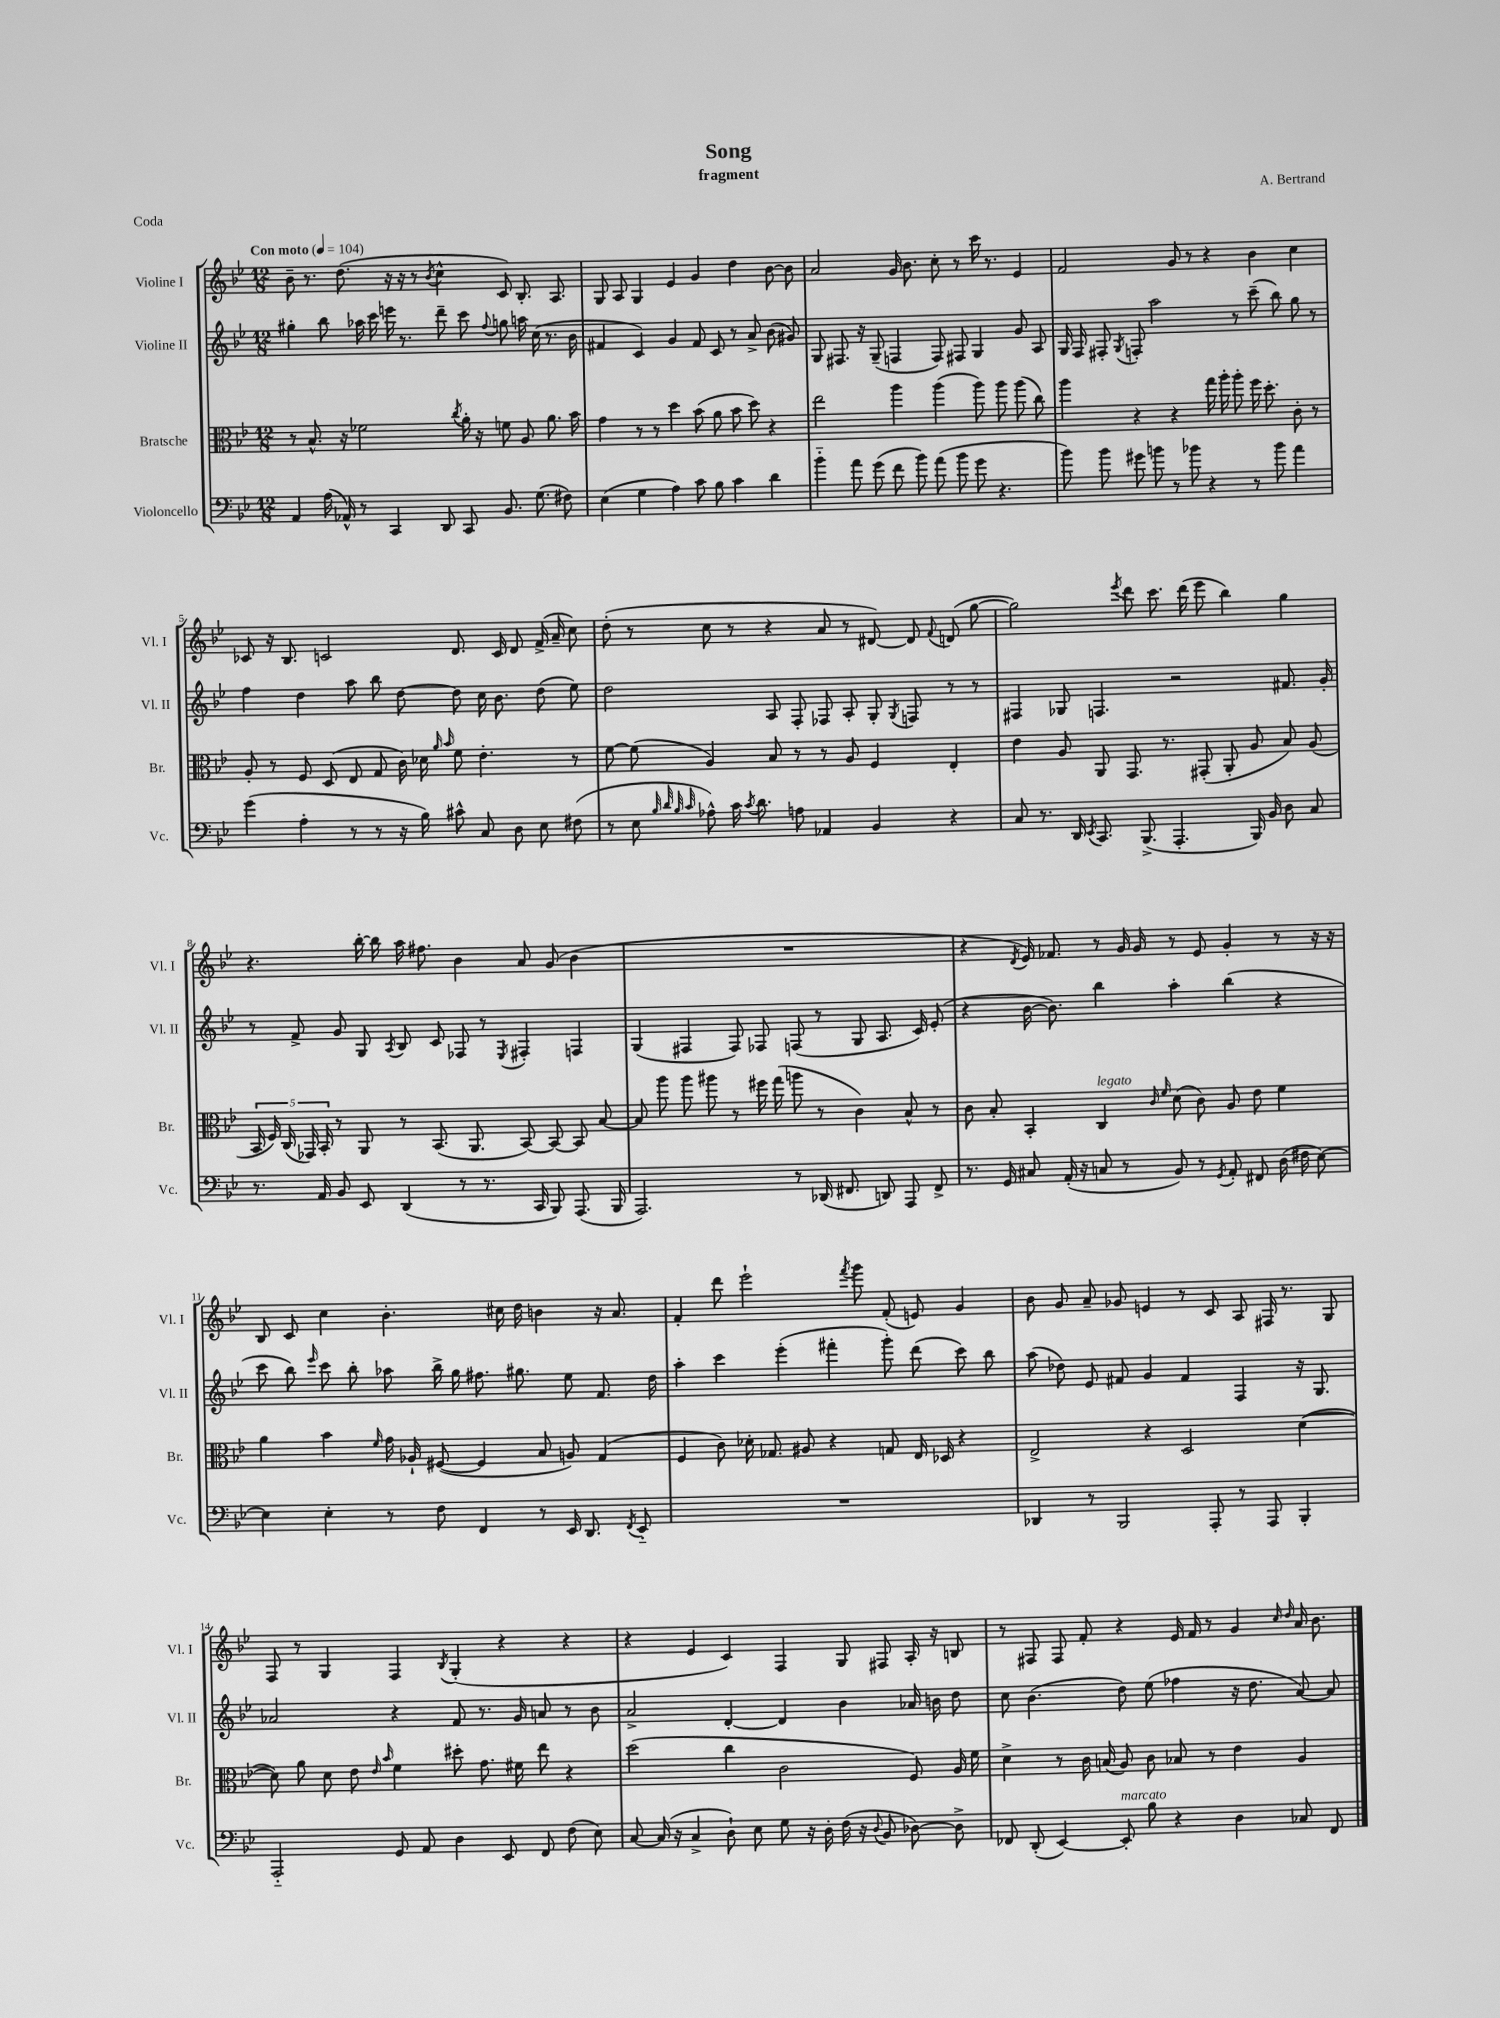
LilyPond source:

\header { title = "Song" composer = "A. Bertrand" subtitle = "fragment" piece = "Coda" }
<<
\new StaffGroup <<
\new Staff = "s0" \with { instrumentName = "Violine I" shortInstrumentName = "Vl. I" } {
    \clef treble \key bes \major \numericTimeSignature \time 12/8 \tempo "Con moto" 4 = 104
    \autoBeamOff bes'8-- r8. d''8.( r16 r16 r8 \acciaccatura { bes'8 } c''4-^ c'8) bes8.-. a8. |
    g8 a8 g4 ees'4 g'4 d''4 bes'8~ bes'8 |
    a'2 g'16 bes'8. c''8-. r8 c'''16 r8. ees'4 |
    f'2 g'8 r8 r4 bes'4 c''4 |
    ces'8 r16 bes8. c'2 d'8. c'16 d'8 f'16->( a'16-- c''8) |
    d''8-.( r8 c''8 r8 r4 a'8 r8 dis'8~) dis'8 \appoggiatura { f'8 } d'8( g''8~ |
    g''2) \acciaccatura { ees'''8 } d'''8 c'''8. d'''16( ees'''8 bes''4) g''4 |
    r4. bes''16~-. bes''16 a''16 fis''8. bes'4 a'8 g'8( bes'4 |
    R1. |
    r4 \acciaccatura { d'8 } ees'16) fes'8. r8 g'16 g'16 r8 ees'8 g'4-. r8 r16 r16 |
    bes8 c'8 c''4 bes'4.-. cis''16 d''16 b'4 r16 a'8. |
    f'4-. d'''8 ees'''2-! \acciaccatura { f'''8 } g'''8 f'8-.( e'8) g'4 |
    bes'8 g'8 a'8-- ges'8 e'4 r8 c'8 a8 fis16 r8. g8 |
    f8 r8 g4 f4 \acciaccatura { bes8 } g4-.( r4 r4 |
    r4 ees'4 c'4) f4 g8 fis8 a16-. r16 b8 |
    r8 fis8 fis8 f'8-. r4 ees'16 f'16 r8 g'4 \grace { c''16 d''16 } a'16 bes'8. \bar "|." |
}
\new Staff = "s1" \with { instrumentName = "Violine II" shortInstrumentName = "Vl. II" } {
    \clef treble \key bes \major \numericTimeSignature \time 12/8
    \autoBeamOff gis''4-. bes''8 aes''16 c'''16 e'''16 r8. d'''8-- c'''8 \appoggiatura { f''8 } g''8 a''16 c''16( r8. bes'16 |
    fis'4 c'4) g'4 fis'8 c'8 r8 a'8-> bes'8( gis'8) |
    g8 fis8. r16 g8--( f4 f8) fis8 g4 g'8 a8 |
    g16 f16 fis8-. \acciaccatura { g8 } f8-. a''2 r8 c'''8--( bes''8) g''8 r8 |
    f''4 d''4 a''8 bes''8 d''8~ d''8 c''16 bes'8. d''8( ees''8) |
    d''2 a8 f8-. fes8 a8-. g8-. \acciaccatura { g8 } f8 r8 r8 |
    fis4 ges8 f4. r2 fis'8. g'16-. |
    r8 f'8-> g'8 g8 \acciaccatura { a8 } bes8 c'8 fes8 r8 \acciaccatura { ees8 } fis4-. f4 |
    g4( fis4 fis8) fes8 f8( r8 g8 a8. c'16) ees'8-.( |
    r4 bes'16~ bes'8.) bes''4 a''4-. bes''4( r4 |
    c'''8 bes''8) \grace { ees'''16 } c'''8 bes''8-. aes''8 bes''16-> g''16 fis''8. gis''8. ees''8 f'8. d''16 |
    a''4-. c'''4 ees'''4-.( fis'''4-. g'''8-.) d'''8( c'''8) bes''8 |
    a''8( des''8) ees'8 fis'8 g'4 fis'4 f4 r16 g8. |
    aes'2 r4 f'8 r8. g'16 a'8 r8 bes'8 |
    a'2-> d'4~-. d'4 bes'4 aes'16 b'16 d''8 |
    c''8 bes'4.( d''8) ees''8( fes''4 r16 d''8. a'8~) a'8 \bar "|." |
}
\new Staff = "s2" \with { instrumentName = "Bratsche" shortInstrumentName = "Br." } {
    \clef alto \key bes \major \numericTimeSignature \time 12/8
    \autoBeamOff r8 bes8.-^ r16 fes'2 \acciaccatura { c''8 } a'16-. r16 f'8 a8 a'8. bes'16 |
    g'4 r8 r8 d''4 bes'8( a'8 bes'8 d''8) r4 |
    ees''2 a''4 a''4( a''8) a''8 a''8( c''8) |
    a''4 r4 r4 g''16 a''16-. a''8-. f''16 d''8.-. c'8-. r8 |
    a8-. r8 f8 d8( ees8 g8 c'16) des'16 \grace { a'16 bes'16 } f'8 ees'4.-. r8 |
    f'8~ f'8( a4) bes8 r8 r8 a8 f4 ees4-. |
    ees'4 a8 a,8 g,8. r8. gis,8-.( a,8-. a8 bes8) a8( |
    \tuplet 5/4 { bes,16 f16) c16( ges,16) bes,16-. } r8 a,8 r8 bes,8.( a,8. bes,8~) bes,8~ bes,8 bes8~ |
    bes8 a''8 a''8 ais''8 r8 fis''16 g''16( a''8 r8 c'4) bes8-^ r8 |
    c'8 bes8-. bes,4-. c4^\markup { \italic "legato" } \grace { c'16 f'16 } d'8( c'8) a8 ees'8 f'4 |
    a'4 bes'4 \grace { f'16 } g'16 aes16-! fis8~( fis4 bes8 a8) g4( |
    f4 c'8) des'16-. ges8. ais8 r4 g8 ees16 des16 r4 |
    ees2-> r4 d2 d'4~( |
    d'8) a'8 d'8 ees'8 \grace { ees'16 bes'16 } f'4 dis''8-. g'8. fis'16 ees''8 r4 |
    d''2( c''4 c'2 f8) a16 f'16 |
    d'4-> r8 c'16 b16( a8) c'8 bes8 r8 ees'4 a4 \bar "|." |
}
\new Staff = "s3" \with { instrumentName = "Violoncello" shortInstrumentName = "Vc." } {
    \clef bass \key bes \major \numericTimeSignature \time 12/8
    \autoBeamOff a,4 a16( aes,16-^) r8 c,4 d,8 c,8 bes,8. g8.( fis8) |
    ees4( g4 a4) c'8 bes8 c'4 d'4 |
    bes'4-_ a'8 g'8( f'8 bes'8) a'8( bes'8 g'8 r4. |
    bes'8) bes'8 gis'8 b'8 r8 bes'8 r4 r8 bes'8 a'4 |
    g'4( a4-. r8 r8 r16 bes16) cis'8-^ c8 d8 ees8 fis8( |
    r8 ees8 \grace { bes32 d'32 bes32 c'32 } aes8-^) c'16 \acciaccatura { c'8 } d'8. a8 aes,4 bes,4 r4 |
    c8 r8. d,16 \acciaccatura { ees,8 } c,8. bes,,8.->( a,,4.-. bes,,16) bes,16 d8 c8 |
    r8. a,16 bes,8 ees,8 d,4( r8 r8. c,16 bes,,8) a,,8.( bes,,16 |
    a,,2.) r8 des,16( fis,8. d,8) a,,8 fis,8-> |
    r8. g,16 cis8 a,16-.( r16 c8 r8 bes,8) r8 \acciaccatura { g,8 } a,8-. fis,8 d16( fis16 ees8~) |
    ees4 ees4-. r8 f8 f,4 r8 ees,16 d,8. \acciaccatura { f,8 } ees,8-_ |
    R1. |
    des,4 r8 bes,,2 a,,8-. r8 a,,8 bes,,4-. |
    a,,2-_ g,8 a,8 d4 ees,8 f,8 f8( ees8) |
    c8~ c16( r16 c4-> d8-!) ees8 g8 r16 d16-. f16( r16 \appoggiatura { d8 } bes,8 des8~) des8-> |
    fes,8 d,8-.( ees,4~) ees,8-.^\markup { \italic "marcato" } bes8 r4 d4 ces8 fes,8 \bar "|." |
}
>>
>>
